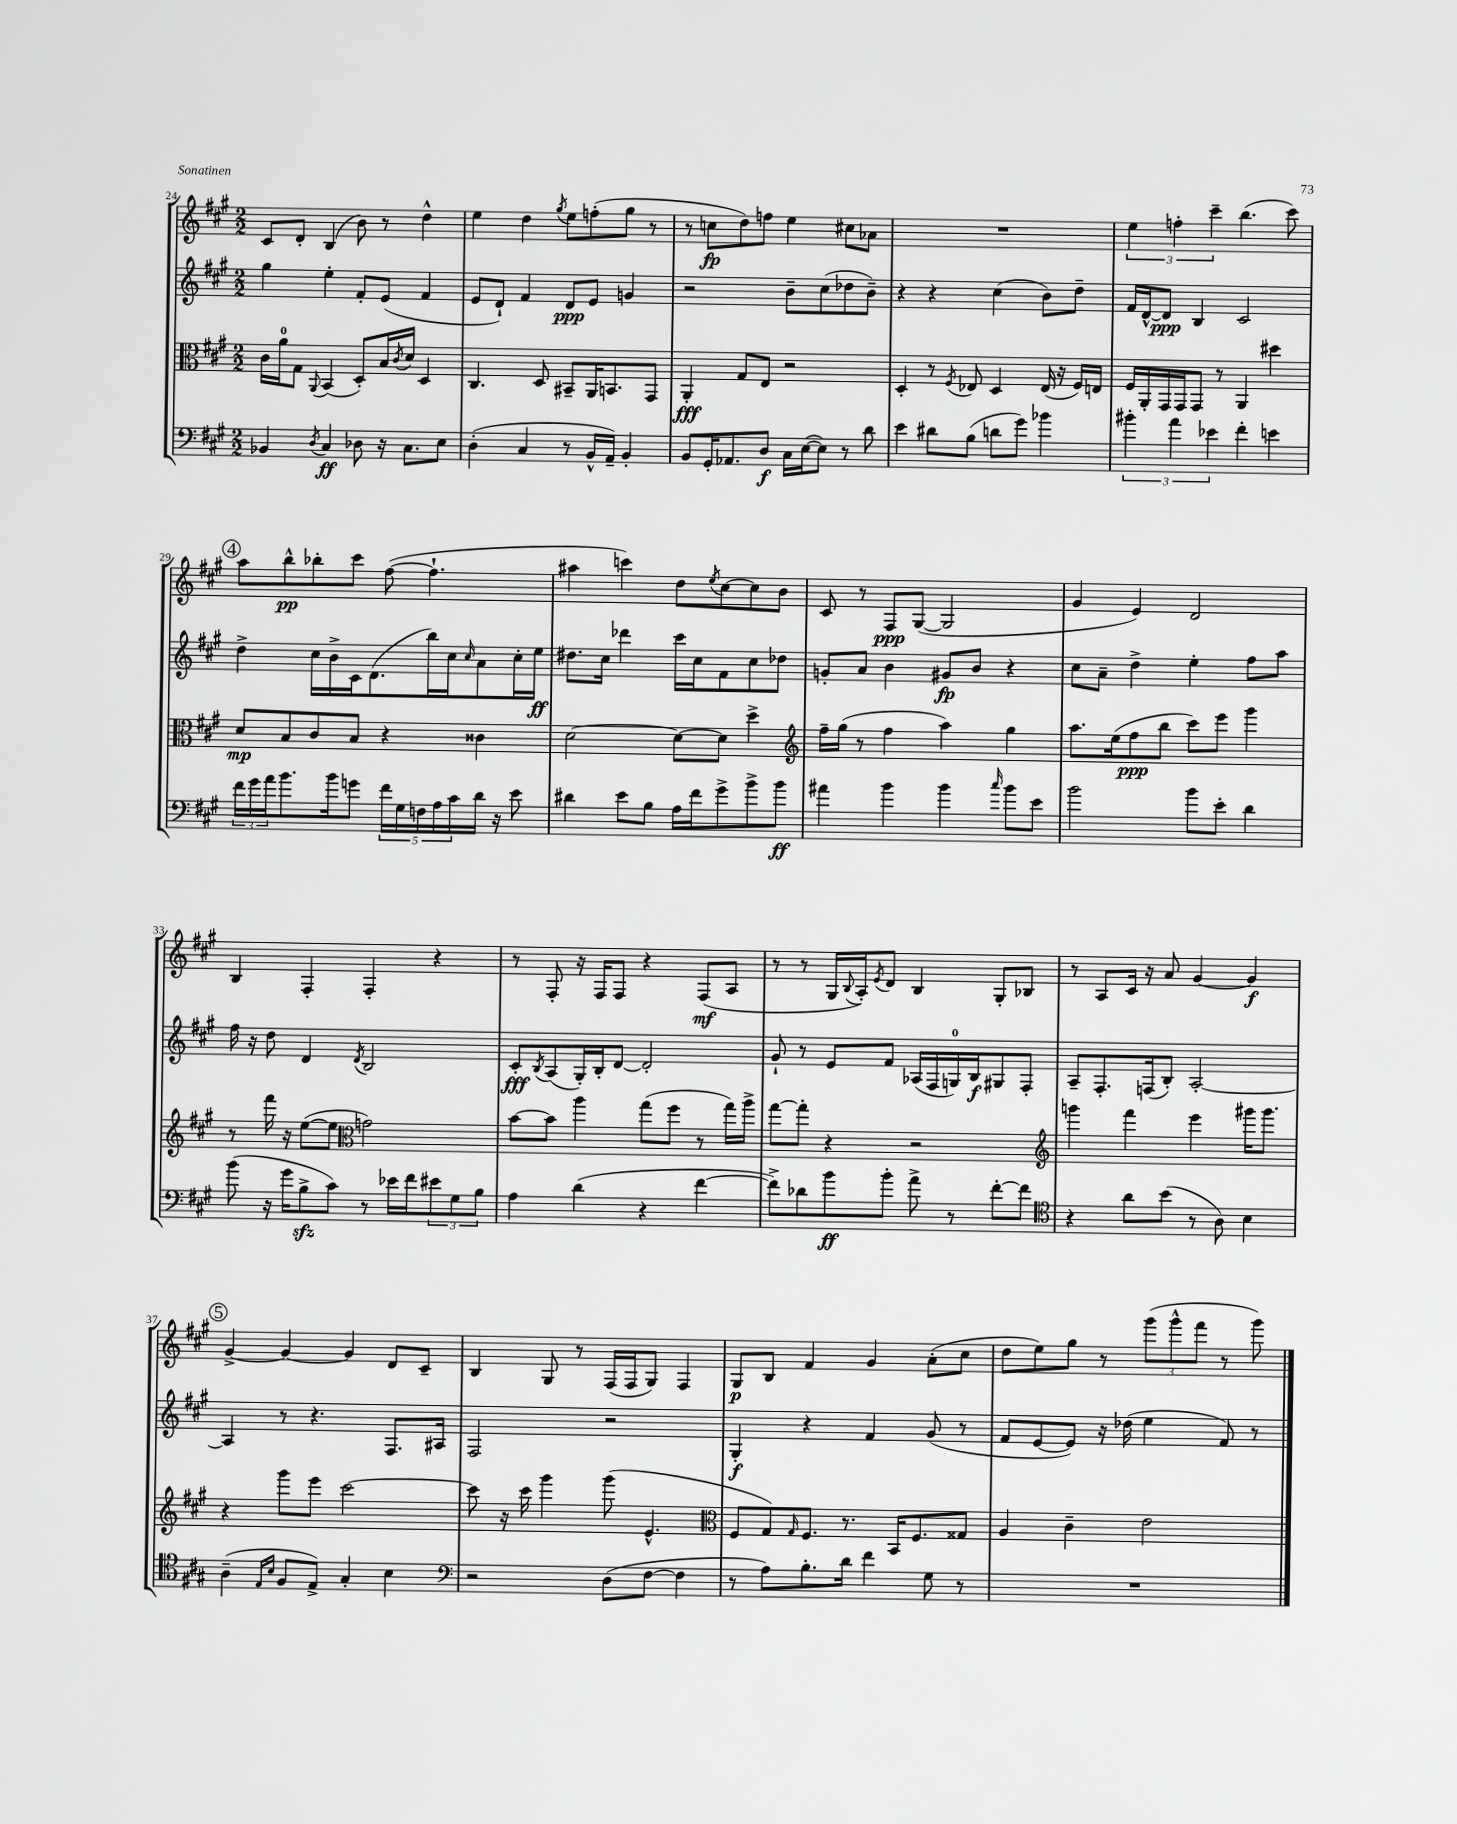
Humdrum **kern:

**kern	**dynam	**kern	**dynam	**kern	**dynam	**kern	**dynam
*part4	*part4	*part3	*part3	*part2	*part2	*part1	*part1
*staff4	*staff4	*staff3	*staff3	*staff2	*staff2	*staff1	*staff1
*clefF4	*	*clefC3	*	*clefG2	*	*clefG2	*
*k[f#c#g#]	*	*k[f#c#g#]	*	*k[f#c#g#]	*	*k[f#c#g#]	*
*M2/2	*	*M2/2	*	*M2/2	*	*M2/2	*
=24	=24	=24	=24	=24	=24	=24	=24
4BB-X/	.	16c#\LL	.	4gg#\	.	8c#/L	.
.	.	16a\J	.	.	.	.	.
.	.	8G#\J	.	.	.	8d'/J	.
8qD/	.	8qqAA/	.	.	.	.	.
4C#/	ff	(4BB/	.	4ee'\	.	(4B/	.
8D-X\	.	8D'/L)	.	8f#'/L	.	8b\)	.
16r	.	16B/L	.	(8e/J	.	8r	.
.	.	8qc#/	.	.	.	.	.
8.C#\L	.	16d/JJ	.	.	.	.	.
.	.	4D/	.	4f#/	.	4dd^^\	.
8E\J	.	.	.	.	.	.	.
=25	=25	=25	=25	=25	=25	=25	=25
(4D'\	.	4.C#/	.	8e/L	.	4ee\	.
.	.	.	.	8d`/J)	.	.	.
4C#/	.	.	.	4f#/	.	4dd\	.
.	.	8D/	.	.	.	.	.
.	.	.	.	.	.	8qgg#/	.
8r	.	8BB#X~/L	.	8d/L	ppp	8ee\L	.
16BB^^/LL	.	16AA/K	.	8e/J	.	(8ffn'\	.
16AA~/JJ)	.	8.BBn/	.	.	.	.	.
4BB'/	.	.	.	4gn/	.	8gg#\J	.
.	.	8GG#/J	.	.	.	8r	.
=26	=26	=26	=26	=26	=26	=26	=26
8BB/L	.	4AA'/	fff	2r	.	8r	.
16GG#'/K	.	.	.	.	.	8ccn\L	fp
8.AA-X/	.	.	.	.	.	.	.
.	.	8G#/L	.	.	.	8dd\)	.
8D/J	f	8E/J	.	.	.	8ffn\J	.
16C#\LL	.	2r	.	8b~\L	.	4ee\	.
([16E\J	.	.	.	.	.	.	.
8E\J])	.	.	.	(8cc#\	.	.	.
8r	.	.	.	8dd-X\	.	8cc#X\L	.
8d\	.	.	.	8b~\J)	.	8a-X\J	.
=27	=27	=27	=27	=27	=27	=27	=27
4e\	.	4D'/	.	4r	.	1r	.
8d#X\L	.	8r	.	4r	.	.	.
.	.	8qF#/	.	.	.	.	.
(8B\J	.	8E-X/	.	.	.	.	.
8dn\L	.	4D/	.	(4cc#\	.	.	.
8g#\J)	.	.	.	.	.	.	.
4b-X\	.	(16E-/	.	8b\L)	.	.	.
.	.	16r	.	.	.	.	.
.	.	16F#/LL)	.	8dd~\J	.	.	.
.	.	16En/JJ	.	.	.	.	.
=28	=28	=28	=28	=28	=28	=28	=28
6b#X'\	.	16F#/LL	.	16f#/LL	.	6ee\	.
.	.	16AA'/	.	[16d^^/J	.	.	.
.	.	16GG#/	.	8d/J]	ppp	.	.
6a\	.	.	.	.	.	6ffn'\	.
.	.	16GG#/J	.	.	.	.	.
.	.	8GG#/J	.	4B/	.	.	.
6e-X\	.	.	.	.	.	6ccc#~\	.
.	.	8r	.	.	.	.	.
4f#'\	.	4AA/	.	2c#/	.	(4.bb\	.
4en\	.	4dd#X\	.	.	.	.	.
.	.	.	.	.	.	8ccc#\)	.
!!LO:LB:g=z
!!LO:REH:place=s1:t=4
=29	=29	=29	=29	=29	=29	=29	=29
24f#\LL	.	8d/L	mp	4dd^\	.	8aa\L	.
24g#\	.	.	.	.	.	.	.
24a\J	.	.	.	.	.	.	.
8.b\	.	8B/	.	.	.	8bb^^\	pp
.	.	8c#/	.	16cc#\LL	.	8bb-X'\	.
16b\k	.	.	.	16b^\	.	.	.
8gn\J	.	8B/J	.	16c#\J	.	8ccc#\J	.
.	.	.	.	(8.d\	.	.	.
20f#\LL	.	4r	.	.	.	([8ff#\	.
20G#\	.	.	.	.	.	.	.
20Fn\	.	.	.	.	.	.	.
.	.	.	.	16bb\L)	.	4.ff#`\]	.
20A\	.	.	.	.	.	.	.
.	.	.	.	16cc#\J	.	.	.
20c#\	.	.	.	.	.	.	.
.	.	.	.	16qqcc#/	.	.	.
16d\JJ	.	4c##X\	.	8a\	.	.	.
16r	.	.	.	.	.	.	.
8e\	.	.	.	16cc#'\L	.	.	.
.	.	.	.	16ee\JJ	ff	.	.
=30	=30	=30	=30	=30	=30	=30	=30
4d#X\	.	[2d\	.	8.dd#X\L	.	4aa#X\	.
.	.	.	.	16cc#\Jk	.	.	.
8e\L	.	.	.	4ddd-X\	.	4cccn\)	.
8B\J	.	.	.	.	.	.	.
16A\LL	.	8d\L_	.	16ccc#\LL	.	8dd\L	.
16f#\J	.	.	.	16cc#\J	.	.	.
.	.	.	.	.	.	8qee/	.
8g#^\	.	8d\J]	.	8f#\	.	[8cc#\	.
8b^\	.	4dd^\	.	8cc#\	.	8cc#\]	.
8b\J	ff	.	.	8dd-X\J	.	8b\J	.
=31	=31	=31	=31	=31	=31	=31	=31
*	*	*clefG2	*	*	*	*	*
4a#X\	.	16ff#~\LL	.	8gn'/L	.	8c#/	.
.	.	(16gg#\JJ	.	.	.	.	.
.	.	8r	.	8a/J	.	8r	.
4b\	.	4ff#\	.	4b\	.	8F#/L	ppp
.	.	.	.	.	.	([8G#/J	.
4b\	.	4aa\)	.	8g#X/L	fp	2G#/]	.
.	.	.	.	8b/J	.	.	.
16qqcc#/	.	.	.	.	.	.	.
8b\L	.	4gg#\	.	4r	.	.	.
8e\J	.	.	.	.	.	.	.
=32	=32	=32	=32	=32	=32	=32	=32
2b\	.	8.aa\L	.	8cc#\L	.	4g#/	.
.	.	.	.	8a~\J	.	.	.
.	.	(16ee\k	.	.	.	.	.
.	.	8ff#\	ppp	4dd^\	.	4e/)	.
.	.	8bb\J	.	.	.	.	.
8b\L	.	8ccc#\L)	.	4ee'\	.	2d/	.
8e'\J	.	8eee\J	.	.	.	.	.
4d\	.	4ggg#\	.	8ff#\L	.	.	.
.	.	.	.	8aa\J	.	.	.
!!LO:LB:g=z
=33	=33	=33	=33	=33	=33	=33	=33
(8b\	.	8r	.	16ff#\	.	4B/	.
.	.	.	.	16r	.	.	.
16r	.	16fff#\	.	8dd\	.	.	.
16g#\KL	.	16r	.	.	.	.	.
8Bzz^\	.	([8ee\L	.	4d/	.	4F#'/	.
8c#\J)	.	8ee\J]	.	.	.	.	.
*	*	*clefC3	*	*	*	*	*
.	.	.	.	8qd/	.	.	.
8r	.	2gn\)	.	2B/	.	4F#'/	.
16e-X\LL	.	.	.	.	.	.	.
16f#\J	.	.	.	.	.	.	.
12e#X\	.	.	.	.	.	4r	.
12G#\	.	.	.	.	.	.	.
12B\J	.	.	.	.	.	.	.
=34	=34	=34	=34	=34	=34	=34	=34
4A\	.	[8b\L	.	8c#'/L	fff	8r	.
.	.	.	.	8qB/	.	.	.
.	.	8b\J]	.	(8A/	.	8F#'/	.
(4d\	.	4aa\	.	16G#'/L)	.	16r	.
.	.	.	.	16B'/J	.	16F#/KL	.
.	.	.	.	[8d/J	.	8F#/J	.
4r	.	(8gg#\L	.	2d'/]	.	4r	.
.	.	8ff#\J	.	.	.	.	.
[4f#\	.	8r	.	.	.	(8F#/L	mf
.	.	16gg#\LL)	.	.	.	8A/J	.
.	.	16aa^\JJ	.	.	.	.	.
=35	=35	=35	=35	=35	=35	=35	=35
8f#^\L])	.	[8gg#\L	.	8g#`/	.	8r	.
8d-X\	.	8gg#'\J]	.	8r	.	8r	.
8b\	ff	4r	.	8e/L	.	16G#/LL	.
.	.	.	.	.	.	8qqB/	.
.	.	.	.	.	.	16A'/J)	.
.	.	.	.	.	.	8qe/	.
8b'\J	.	.	.	8f#/J	.	8d/J	.
8a^\	.	2r	.	(16A-X/LL	.	4B/	.
.	.	.	.	16F#/	.	.	.
8r	.	.	.	16Gn/)	.	.	.
.	.	.	.	16B/J	f	.	.
[8f#'\L	.	.	.	8G#X/	.	8G#'/L	.
8f#\J]	.	.	.	8F#'/J	.	8B-X/J	.
=36	=36	=36	=36	=36	=36	=36	=36
*clefC4	*	*clefG2	*	*	*	*	*
4r	.	4gggn\	.	8A~/L	.	8r	.
.	.	.	.	8.F#'/	.	8A/L	.
8a\L	.	4fff#\	.	.	.	16c#/Jk	.
.	.	.	.	(16Fn/k	.	16r	.
(8b\J	.	.	.	8B'/J)	.	8a/	.
8r	.	4eee\	.	[2A'/	.	[4g#/	.
8A\)	.	.	.	.	.	.	.
4B\	.	16ggg#X\KL	.	.	.	4g#/]	f
.	.	8.ggg#\J	.	.	.	.	.
!!LO:LB:g=z
!!LO:REH:place=s1:t=5
=37	=37	=37	=37	=37	=37	=37	=37
(4A~\	.	4r	.	4A/]	.	[4g#^/	.
16qqE/LL	.	.	.	.	.	.	.
16qqB/JJ	.	.	.	.	.	.	.
8F#/L	.	8ggg#\L	.	8r	.	4g#/_	.
8E^/J)	.	8eee\J	.	4.r	.	.	.
4G#'/	.	[2ccc#\	.	.	.	4g#/]	.
4B\	.	.	.	8.F#/L	.	8d/L	.
.	.	.	.	.	.	8c#~/J	.
.	.	.	.	16A#X/Jk	.	.	.
=38	=38	=38	=38	=38	=38	=38	=38
*clefF4	*	*	*	*	*	*	*
2r	.	8ccc#\]	.	2F#/	.	4B/	.
.	.	16r	.	.	.	.	.
.	.	16ccc#\	.	.	.	.	.
.	.	4ggg#\	.	.	.	8G#/	.
.	.	.	.	.	.	8r	.
(8D\L	.	(8ggg#\	.	2r	.	(16F#/LL	.
.	.	.	.	.	.	16F#/J	.
[8F#\J	.	4.e^^/	.	.	.	8G#/J)	.
4F#\]	.	.	.	.	.	4F#/	.
=39	=39	=39	=39	=39	=39	=39	=39
*	*	*clefC3	*	*	*	*	*
8r	.	8F#/L	.	4G#'/	f	8G#/L	p
8A\L)	.	8G#/)	.	.	.	8B/J	.
.	.	16qqG#/	.	.	.	.	.
8.B'\	.	8.F#/J	.	4r	.	4f#/	.
16d\Jk	.	8.r	.	.	.	.	.
4f#\	.	.	.	4f#/	.	4g#/	.
.	.	16BB/KL	.	.	.	.	.
.	.	8.F#/	.	.	.	.	.
8G#\	.	.	.	(8g#/	.	(8a'\L	.
8r	.	8G##X/J	.	8r	.	8cc#\J	.
=40	=40	=40	=40	=40	=40	=40	=40
1r	.	4A/	.	8f#/L	.	8dd\L	.
.	.	.	.	[8e/	.	8ee\)	.
.	.	4c#~\	.	8e/J])	.	8gg#\J	.
.	.	.	.	16r	.	8r	.
.	.	.	.	(16dd-X\	.	.	.
.	.	2e\	.	4ee\	.	(12ggg#\L	.
.	.	.	.	.	.	12ggg#^^\	.
.	.	.	.	.	.	12fff#\J	.
.	.	.	.	8f#/)	.	8r	.
.	.	.	.	8r	.	8ggg#\)	.
==	==	==	==	==	==	==	==
*-	*-	*-	*-	*-	*-	*-	*-
